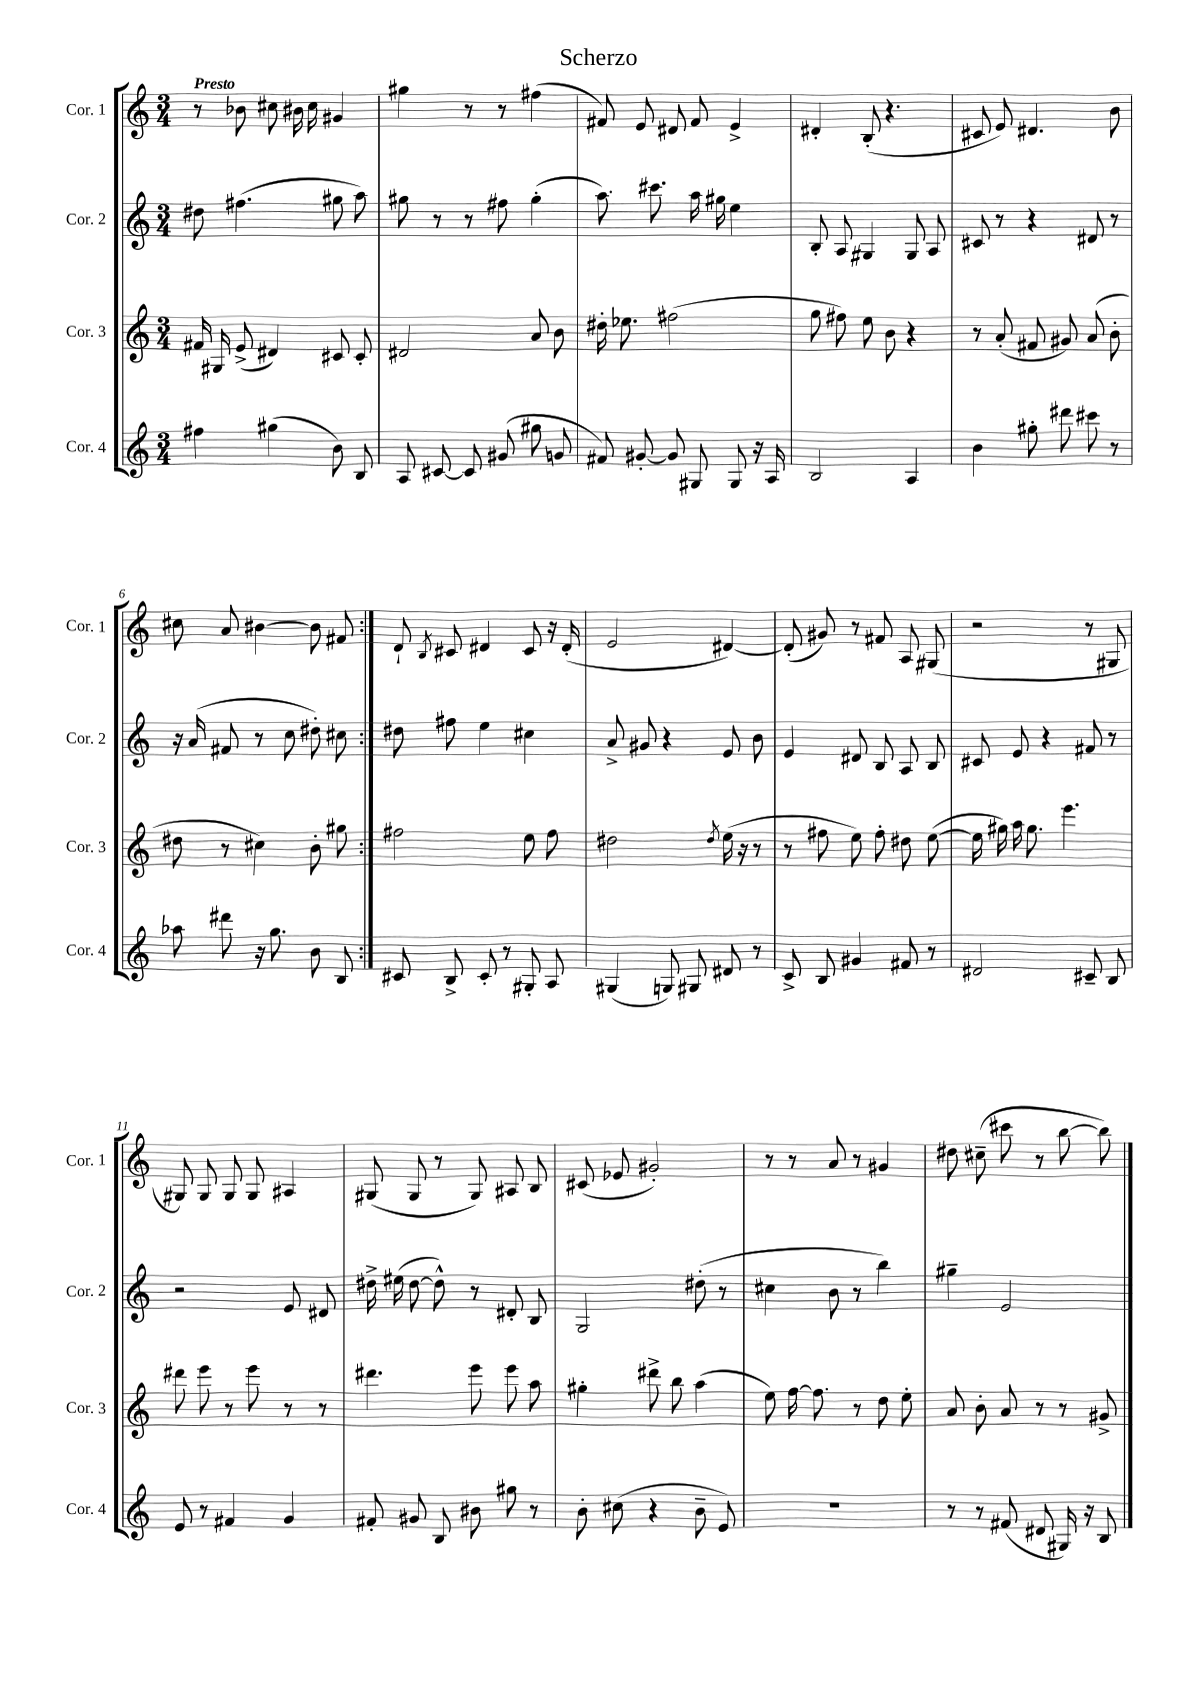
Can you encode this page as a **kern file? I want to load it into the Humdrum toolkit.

**kern	**kern	**kern	**kern
*staff4	*staff3	*staff2	*staff1
*clefG2	*clefG2	*clefG2	*clefG2
*k[]	*k[]	*k[]	*k[]
*M3/4	*M3/4	*M3/4	*M3/4
4ff#\	16f#/	8dd#\	8r
.	16G#/	.	.
.	(8e^/	(4.ff#\	8b-\
(4gg#\	4d#/)	.	8cc#\
.	.	.	16b#\
.	.	.	16cc#\
8b\)	8c#/	8gg#\	4g#/
8B/	8c#'/	8aa\)	.
=	=	=	=
8A/	2d#/	8gg#\	4gg#\
[8c#/	.	8r	.
8c#/]	.	8r	8r
(8g#/	.	8ff#\	8r
8gg#\	8a/	(4gg#'\	(4ff#\
8g/	8b\	.	.
=	=	=	=
8f#/)	16dd#'\	8.aa\)	8f#/)
.	8.ee-\	.	.
[8g#'/	.	.	8e/
.	.	8.ccc#\	.
8g#/]	(2ff#\	.	8d#/
8G#/	.	16aa\	8f#/
.	.	16gg#\	.
8G#/	.	4ee\	4e^/
16r	.	.	.
16A/	.	.	.
=	=	=	=
2B/	8gg\	8B'/	4d#'/
.	8ff#\)	8A/	.
.	8ee\	4G#/	(8B'/
.	8b\	.	4.r
4A/	4r	8G#/	.
.	.	8A/	.
=	=	=	=
4b\	8r	8c#/	8c#/
.	(8a'/	8r	8e/)
8gg#'\	8f#/	4r	4.d#/
8ddd#\	8g#/)	.	.
8ccc#\	(8a/	8d#/	.
8r	8b'\	8r	8b\
=	=	=	=
8aa-\	8dd#\	16r	8cc#\
.	.	(16a/	.
8ddd#\	8r	8f#/	8a/
16r	4cc#\)	8r	[4b#\
8.gg\	.	.	.
.	.	8cc\	.
8b\	8b'\	8dd#'\)	8b#\]
8B/	8gg#\	8cc#\	8f#/
=:|!	=:|!	=:|!	=:|!
8c#/	2ff#\	8dd#\	8d`/
.	.	.	8qB/
8B^/	.	8ff#\	8c#/
8c#'/	.	4ee\	4d#/
8r	.	.	.
8G#'/	8ee\	4cc#\	8c#/
8A/	8ff#\	.	16r
.	.	.	(16d#'/
=	=	=	=
(4G#/	2dd#\	8a^/	2e/
.	.	8g#/	.
8G/)	.	4r	.
8G#/	.	.	.
.	8qdd#/	.	.
8d#/	(16ee\	8e/	[4d#/)
.	16r	.	.
8r	8r	8b\	.
=	=	=	=
8c^/	8r	4e/	(8d#'/]
8B/	8ff#\	.	8g#/)
4g#/	8ee\)	8d#/	8r
.	8ff#'\	8B/	8f#/
8f#/	8dd#\	8A/	8A/
8r	([8ee\	8B/	(8G#/
=	=	=	=
2d#/	16ee\]	8c#/	2r
.	16gg#\)	.	.
.	16aa\	8e/	.
.	8.gg#\	.	.
.	.	4r	.
.	4.eee\	.	.
8c#~/	.	8f#/	8r
8B/	.	8r	8G#/
=	=	=	=
8e/	8ddd#\	2r	8G#/)
8r	8eee\	.	8G#/
4f#/	8r	.	8G#/
.	8eee\	.	8G#/
4g/	8r	8e/	4A#/
.	8r	8d#/	.
=	=	=	=
8f#'/	4.ddd#\	16dd#^\	(8G#/
.	.	(16ee#\	.
8g#/	.	[8dd#\	8G#/
8B/	.	8dd#^^\])	8r
8b#\	8eee\	8r	8G#/)
8gg#\	8eee\	8d#'/	8A#/
8r	8aa\	8B/	8B/
=	=	=	=
8b'\	4gg#'\	2G/	(8c#/
(8cc#\	.	.	8e-/
4r	8ddd#^\	.	2g#'/)
.	8bb\	.	.
8b~\	(4aa\	(8dd#'\	.
8e/)	.	8r	.
=	=	=	=
2.r	8ee\)	4cc#\	8r
.	[16ff\	.	8r
.	8.ff\]	.	.
.	.	8b\	8a/
.	8r	8r	8r
.	8dd\	4bb\)	4g#/
.	8ee'\	.	.
=	=	=	=
8r	8a/	4gg#~\	8dd#\
8r	8b'\	.	(8cc#~\
(8f#/	8a/	2e/	8ccc#\
8d#/	8r	.	8r
16G#/)	8r	.	[8bb\
16r	.	.	.
8B/	8g#^/	.	8bb\])
==	==	==	==
*-	*-	*-	*-
